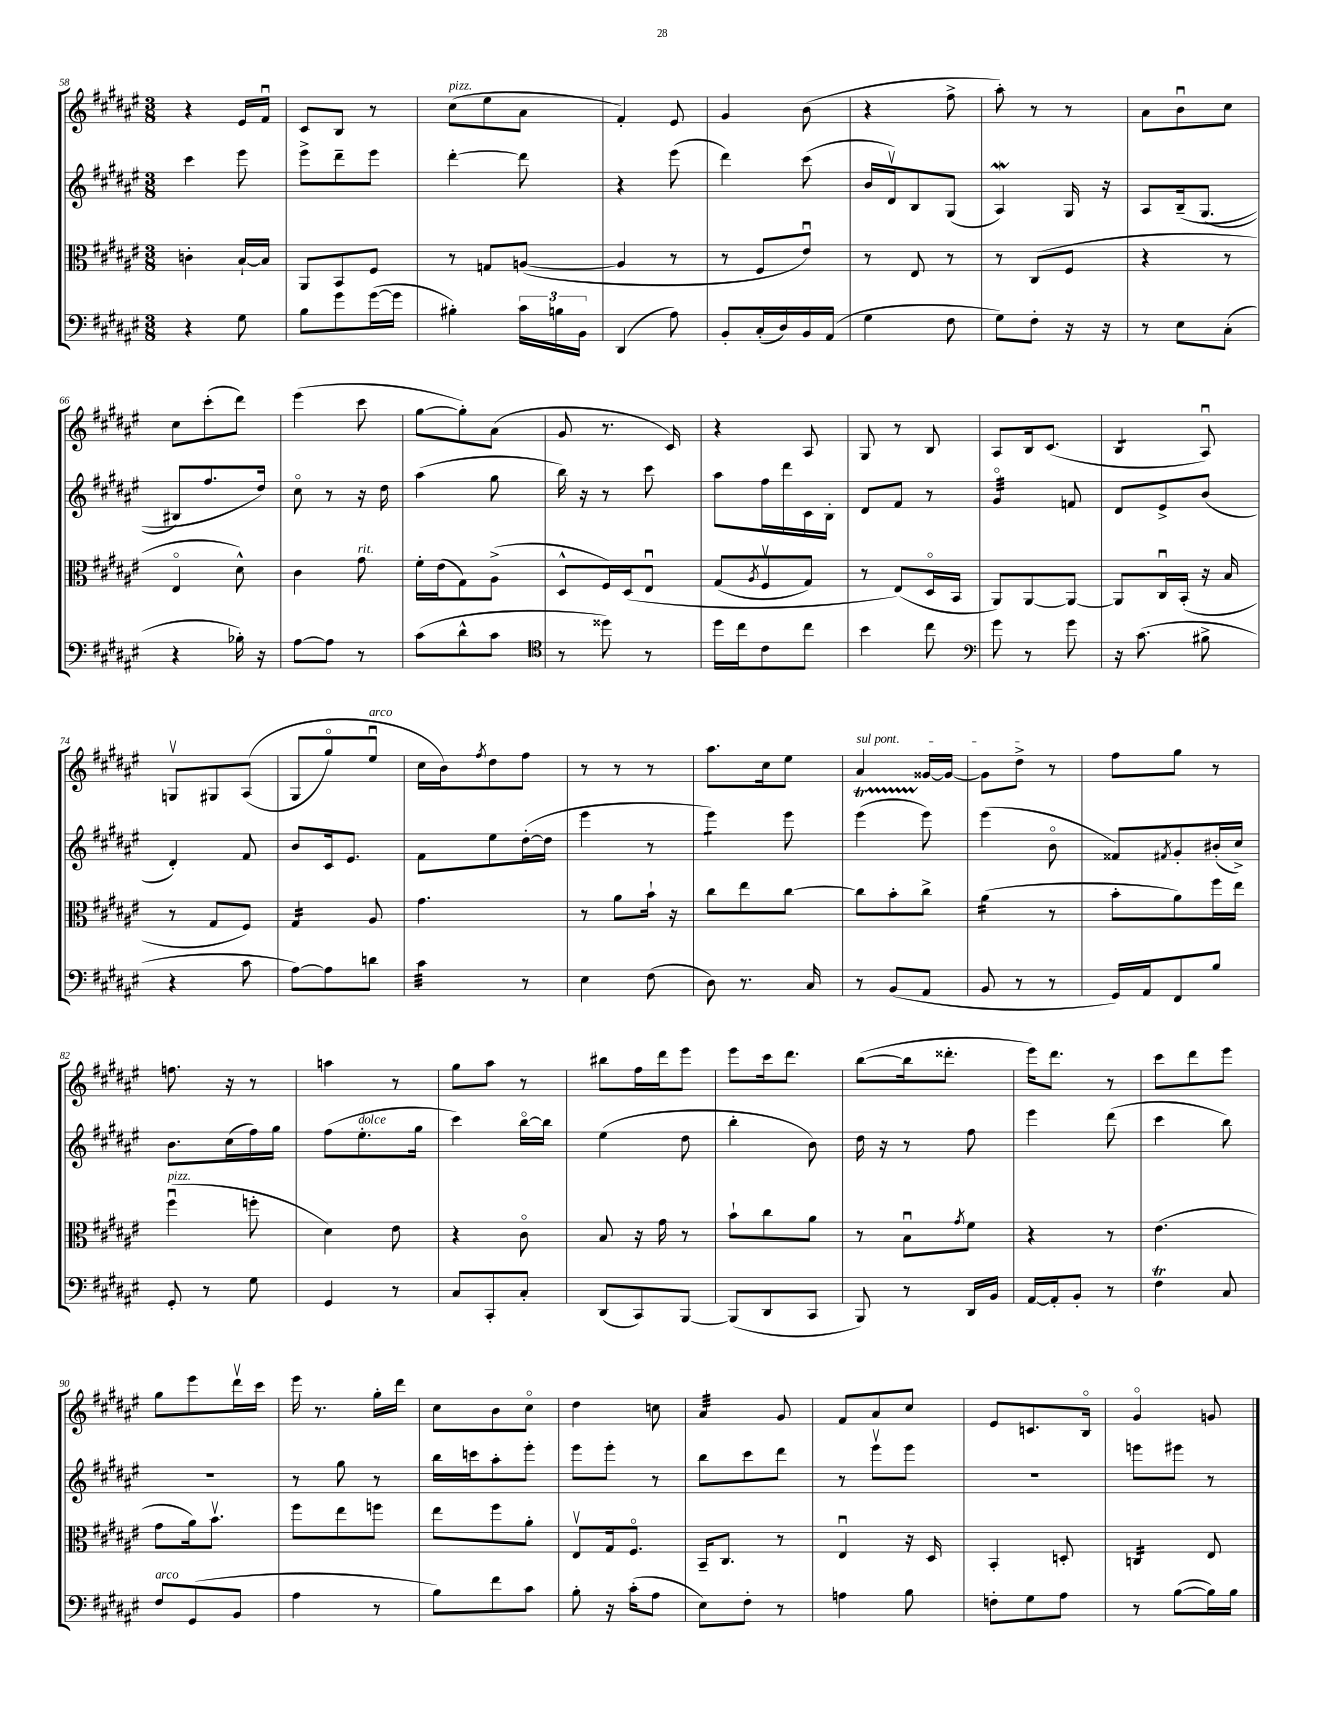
<<
\new StaffGroup <<
\new Staff = "s0" {
    \clef treble \key fis \major \numericTimeSignature \time 3/8
    r4 eis'16 fis'16\downbow |
    cis'8 b8 r8 |
    cis''8^\markup { \italic "pizz." }( eis''8 ais'8 |
    fis'4-.) eis'8 |
    gis'4 b'8( |
    r4 fis''8-> |
    ais''8-.) r8 r8 |
    ais'8 b'8\downbow cis''8 |
    cis''8 cis'''8-.( dis'''8) |
    eis'''4( cis'''8 |
    gis''8~ gis''8-.) ais'8( |
    gis'8 r8. cis'16) |
    r4 ais8 |
    gis8 r8 b8 |
    ais8 b16 cis'8.( |
    b4:8 ais8\downbow) |
    g8\upbow gis8 ais8(\( |
    gis8 gis''8\flageolet) eis''8\downbow^\markup { \italic "arco" } |
    cis''16 b'16\) \acciaccatura { fis''8 } dis''8 fis''8 |
    r8 r8 r8 |
    ais''8. cis''16 eis''8 |
    \once \override TextSpanner.bound-details.left.text = \markup { \italic "sul pont." } ais'4\startTextSpan gisis'16~ gisis'16~ |
    gisis'8 dis''8->\stopTextSpan r8 |
    fis''8 gis''8 r8 |
    f''8. r16 r8 |
    a''4 r8 |
    gis''8 ais''8 r8 |
    bis''8 fis''16 dis'''16 eis'''8 |
    eis'''8 cis'''16 dis'''8. |
    b''8~( b''16 disis'''8.-. |
    eis'''16) dis'''8. r8 |
    cis'''8 dis'''8 eis'''8 |
    gis''8 eis'''8 dis'''16\upbow cis'''16 |
    eis'''16 r8. gis''16-. dis'''16 |
    cis''8 b'8 cis''8\flageolet |
    dis''4 c''8 |
    ais'4:32 gis'8 |
    fis'8 ais'8 cis''8 |
    eis'8 c'8. b16\flageolet |
    gis'4\flageolet g'8 \bar "|." |
}
\new Staff = "s1" {
    \clef treble \key fis \major \numericTimeSignature \time 3/8
    cis'''4 eis'''8 |
    eis'''8-> dis'''8-- eis'''8 |
    dis'''4~-. dis'''8 |
    r4 eis'''8( |
    dis'''4) cis'''8( |
    b'16 dis'16\upbow) b8 gis8( |
    ais4\mordent) gis16 r16 |
    ais8 b16--\( gis8.( |
    bis8) fis''8. dis''16\) |
    cis''8\flageolet r8 r16 dis''16 |
    ais''4( gis''8 |
    b''16) r16 r8 cis'''8 |
    ais''8 fis''16 dis'''16 cis'16 b16-. |
    dis'8 fis'8 r8 |
    gis'4:32\flageolet f'8 |
    dis'8 eis'8-> b'8( |
    dis'4-.) fis'8 |
    b'8 cis'16 eis'8. |
    fis'8 eis''8 dis''16~-.( dis''16 |
    eis'''4 r8 |
    eis'''4:8) eis'''8 |
    eis'''4\startTrillSpan( eis'''8\stopTrillSpan) |
    eis'''4( b'8\flageolet |
    fisis'8) \acciaccatura { fis'8 } gis'8-. bis'16-.( cis''16->) |
    b'8. cis''16( fis''16) gis''16 |
    fis''8( eis''8.-.^\markup { \italic "dolce" } gis''16 |
    cis'''4) b''16~\flageolet b''16 |
    eis''4( dis''8 |
    b''4-. b'8) |
    dis''16 r16 r8 fis''8 |
    eis'''4 dis'''8( |
    cis'''4 b''8) |
    R4. |
    r8 gis''8 r8 |
    b''16 c'''16 ais''8-. eis'''8-. |
    eis'''8 eis'''8-. r8 |
    b''8 cis'''8 dis'''8 |
    r8 eis'''8\upbow eis'''8 |
    R4. |
    e'''8 eis'''8 r8 \bar "|." |
}
\new Staff = "s2" {
    \clef alto \key fis \major \numericTimeSignature \time 3/8
    c'4-. b16~-! b16 |
    ais,8 b,8 fis8 |
    r8 g8 a8~( |
    a4 r8 |
    r8 fis8 eis'8\downbow) |
    r8 eis8 r8 |
    r8 cis8( fis8 |
    r4 r8 |
    eis4\flageolet dis'8-^) |
    cis'4 gis'8^\markup { \italic "rit." } |
    fis'16-. eis'16( gis8) ais8->( |
    dis8-^ fis16) dis16\( eis8\downbow |
    gis8( \acciaccatura { ais8 } fis8\upbow gis8) |
    r8 eis8(\) dis16\flageolet b,16 |
    ais,8) ais,8~ ais,8~ |
    ais,8 cis16\downbow b,16-.( r16 b16 |
    r8 gis8 fis8) |
    gis4:16 ais8 |
    gis'4. |
    r8 ais'8 b'16-! r16 |
    cis''8 eis''8 cis''8~ |
    cis''8 b'8-. cis''8-> |
    ais'4:16( r8 |
    b'8-. ais'8) fis''16 eis''16 |
    fis''4\downbow^\markup { \italic "pizz." }( f''8-. |
    dis'4) eis'8 |
    r4 cis'8\flageolet |
    b8 r16 gis'16 r8 |
    b'8-! cis''8 ais'8 |
    r8 b8\downbow \acciaccatura { gis'8 } fis'8 |
    r4 r8 |
    eis'4.( |
    gis'8 ais'16) b'8.\upbow |
    fis''8 eis''8 f''8 |
    eis''8 fis''8 ais'8-. |
    eis8\upbow gis16 fis8.\flageolet |
    b,16-- cis8. r8 |
    eis4\downbow r16 dis16 |
    b,4-. d8-. |
    c4:16 eis8 \bar "|." |
}
\new Staff = "s3" {
    \clef bass \key fis \major \numericTimeSignature \time 3/8
    r4 gis8 |
    b8 gis'8 gis'16~( gis'16 |
    bis4-.) \tuplet 3/2 { cis'16 b16 b,16 } |
    dis,4( ais8) |
    b,8-. cis16-.( dis16) b,16 ais,16( |
    gis4 fis8 |
    gis8) fis8-. r16 r16 |
    r8 eis8 cis8-.( |
    r4 bes16-.) r16 |
    ais8~ ais8 r8 |
    cis'8( dis'8-^ cis'8 |
    \clef tenor r8 disis''8) r8 |
    dis''16 cis''16 cis'8 cis''8 |
    b'4 cis''8 |
    \clef bass gis'8 r8 gis'8 |
    r16 cis'8.( bis8-> |
    r4 cis'8 |
    ais8~) ais8 d'8 |
    cis'4:32 r8 |
    eis4 fis8( |
    dis8) r8. cis16 |
    r8 b,8( ais,8 |
    b,8 r8 r8 |
    gis,16) ais,16 fis,8 b8 |
    gis,8-. r8 gis8 |
    gis,4 r8 |
    cis8 cis,8-. cis8-. |
    dis,8( cis,8) b,,8~ |
    b,,8( dis,8 cis,8 |
    b,,8) r8 dis,16 b,16 |
    ais,16~ ais,16-. b,8-. r8 |
    fis4\trill cis8 |
    fis8^\markup { \italic "arco" } gis,8( b,8 |
    ais4 r8 |
    b8) fis'8 cis'8 |
    b8-. r16 cis'16-.( ais8 |
    eis8) fis8-. r8 |
    a4 b8 |
    f8-. gis8 ais8 |
    r8 b8~( b16) b16 \bar "|." |
}
>>
>>
\layout { \context { \Score currentBarNumber = #58 } }
